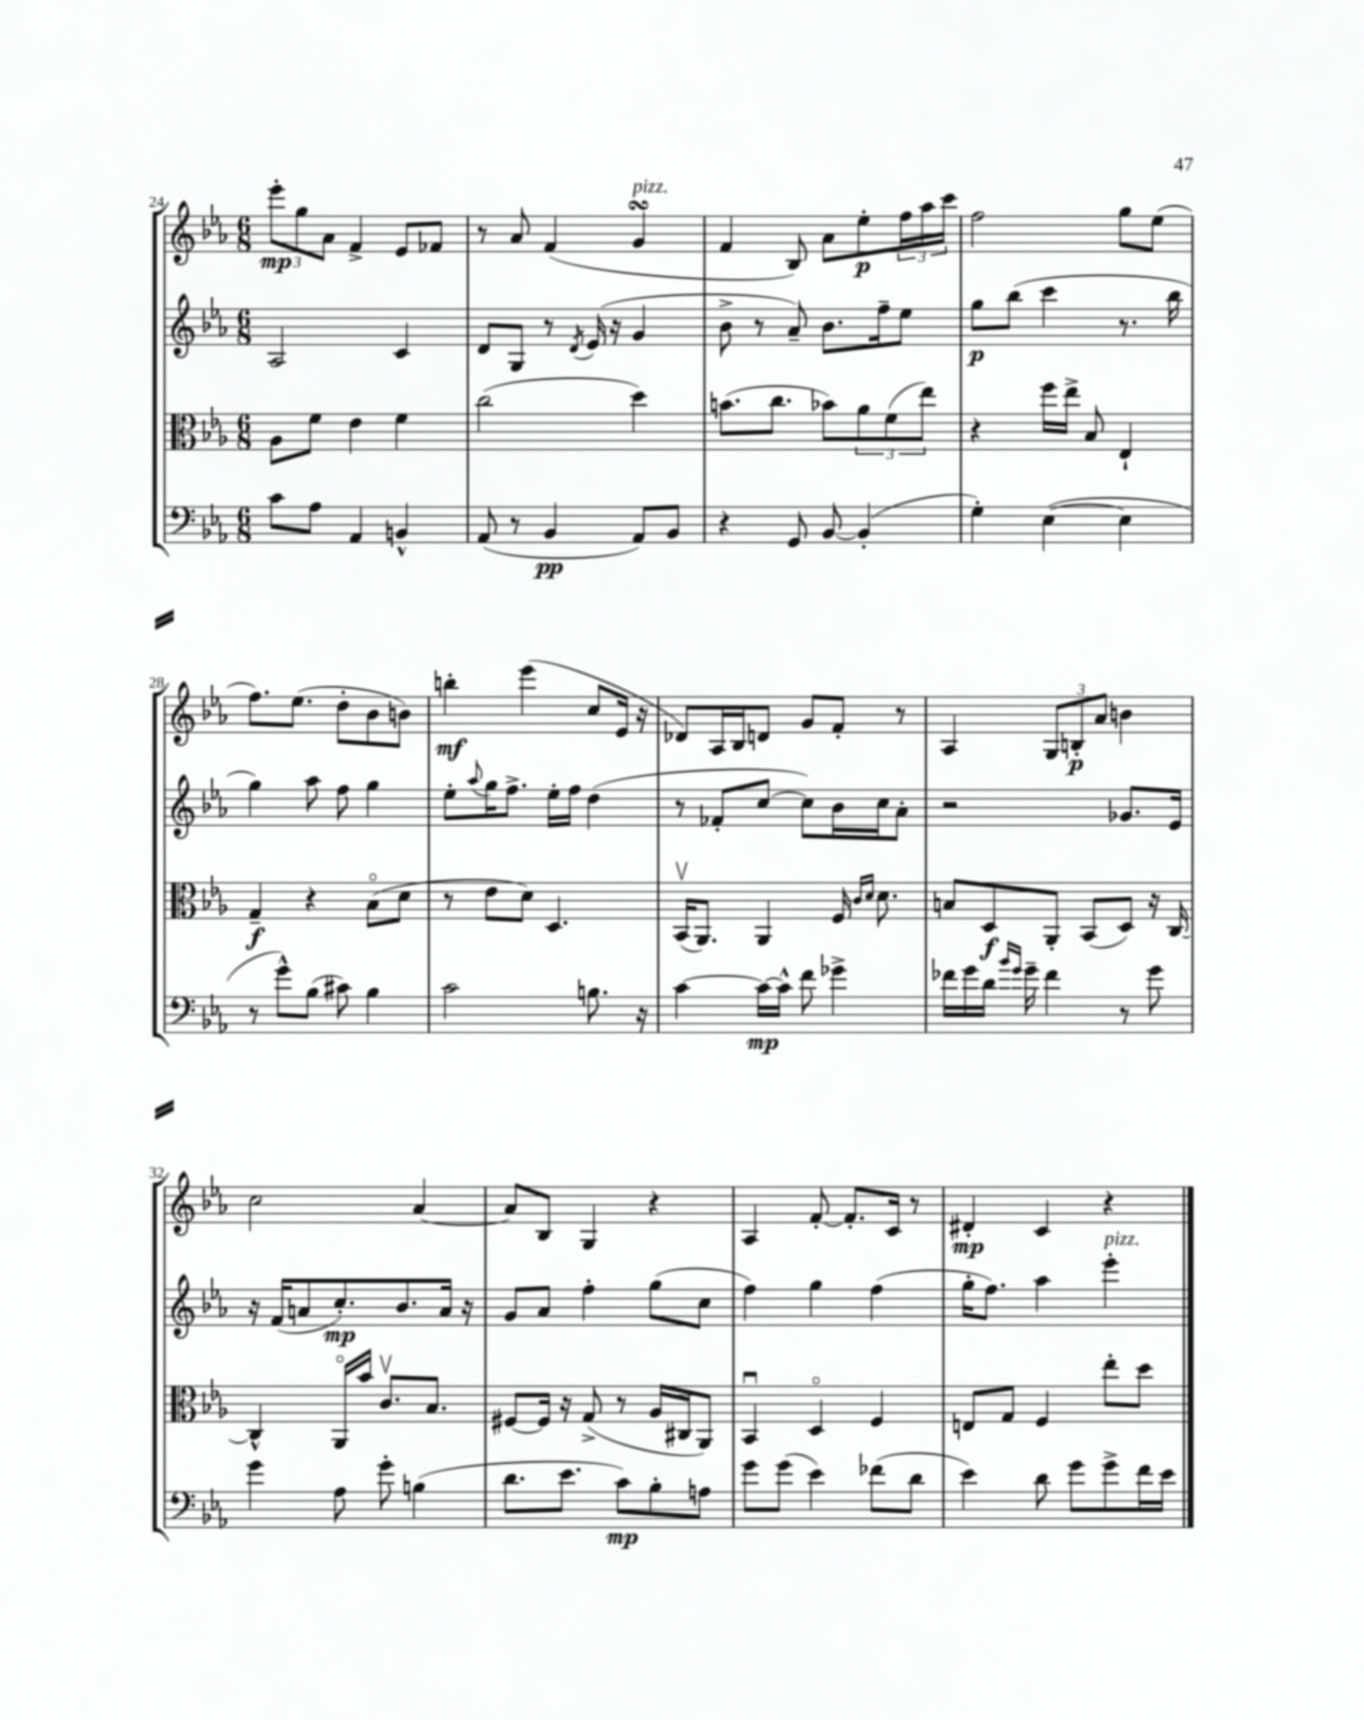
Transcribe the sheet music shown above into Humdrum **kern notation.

**kern	**kern	**kern	**kern
*staff4	*staff3	*staff2	*staff1
*clefF4	*clefC3	*clefG2	*clefG2
*k[b-e-a-]	*k[b-e-a-]	*k[b-e-a-]	*k[b-e-a-]
*M6/8	*M6/8	*M6/8	*M6/8
8c	8A-	2A-	12eee-'
.	.	.	12gg
8A-	8f	.	.
.	.	.	12a-
4AA-	4e-	.	4f^
4BB^^	4f	4c	8e-
.	.	.	8f-
=	=	=	=
(8AA-	(2cc	8d	8r
8r	.	8G	8a-
4BB-	.	8r	(4f
.	.	8qd	.
.	.	(16e-	.
.	.	16r	.
8AA-)	4dd)	4g	4g
8BB-	.	.	.
=	=	=	=
4r	(8.b	8b-^	4f
.	.	8r	.
.	8.cc	.	.
8GG	.	8a-~)	8B-)
[8BB-	8b-)	8.b-	8a-
(4BB-']	12a-	.	8ee-'
.	.	16ff~	.
.	(12f	.	.
.	.	8ee-	24ff
.	12ee-)	.	24aa-
.	.	.	24ccc
=	=	=	=
4G')	4r	8gg	2ff
.	.	(8bb-	.
([4E-	16ff	4ccc	.
.	16ee-^	.	.
.	8B-	.	.
4E-]	4E-`	8.r	8gg
.	.	.	(8ee-
.	.	16bb-	.
=	=	=	=
8r	4G~	4gg)	8.ff)
8g^^)	.	.	.
.	.	.	(8.ee-
(8B-	4r	8aa-	.
8c#)	.	8ff	8dd'
4B-	(8B-o	4gg	8b-
.	8d	.	8b)
=	=	=	=
2c	8r	8ee-'	4bb'
.	.	8qqaa-	.
.	8e-	16gg	.
.	.	8.ff^	.
.	8d)	.	(4eee-
.	4.D	16ee-'	.
.	.	16ff	.
8.B	.	(4dd	8cc
.	.	.	16e-
16r	.	.	16r
=	=	=	=
[4c	(16BB-v	8r	8d-)
.	8.AA-)	.	.
.	.	8f-'	16A-
.	.	.	16B-
16c_	4AA-	[8cc	8d
16c^^]	.	.	.
8f	.	8cc])	8g
4g-^	16F	16b-	8f'
.	16qqc	.	.
.	16qqd	.	.
.	8.d	16cc	.
.	.	8a-'	8r
=	=	=	=
16f-	8B	2r	4A-
16g	.	.	.
16d	8D	.	.
16qqb-	.	.	.
16qqg	.	.	.
16g~	.	.	.
4f-	8AA-'	.	12G
.	.	.	12B'
.	(8BB-	.	.
.	.	.	12a-
8r	8D)	8.g-	4b
8g	16r	.	.
.	[16C	16e-	.
=	=	=	=
4g	4C^^]	16r	2cc
.	.	(16f	.
.	.	8a	.
8A-	16AA-o	8.cc')	.
.	16b-	.	.
8g'	8.cv	.	.
.	.	8.b-	.
(4B	.	.	[4a-
.	8.B-	.	.
.	.	16a	.
.	.	16r	.
=	=	=	=
8.d	[8F#	8g	8a-]
.	16F#]	8a-	8B-
8.e-	16r	.	.
.	(8G^	4ff'	4G
8c)	8r	.	.
8B-'	16A-	(8gg	4r
.	16C#	.	.
8A	8AA-)	8cc	.
=	=	=	=
8g	4BB-u	4ff)	4A-
(8g	.	.	.
4e-)	4Do	4gg	[8f'
.	.	.	8.f']
(8f-	4F	(4ff	.
.	.	.	16c
8d	.	.	8r
=	=	=	=
4e-)	8E	16gg'	4d#'
.	.	8.ff)	.
.	8G	.	.
8d	4F	4aa-	4c
8g	.	.	.
8g^	8ee-'	4eee-'	4r
16f	8dd	.	.
16e-	.	.	.
==	==	==	==
*-	*-	*-	*-
